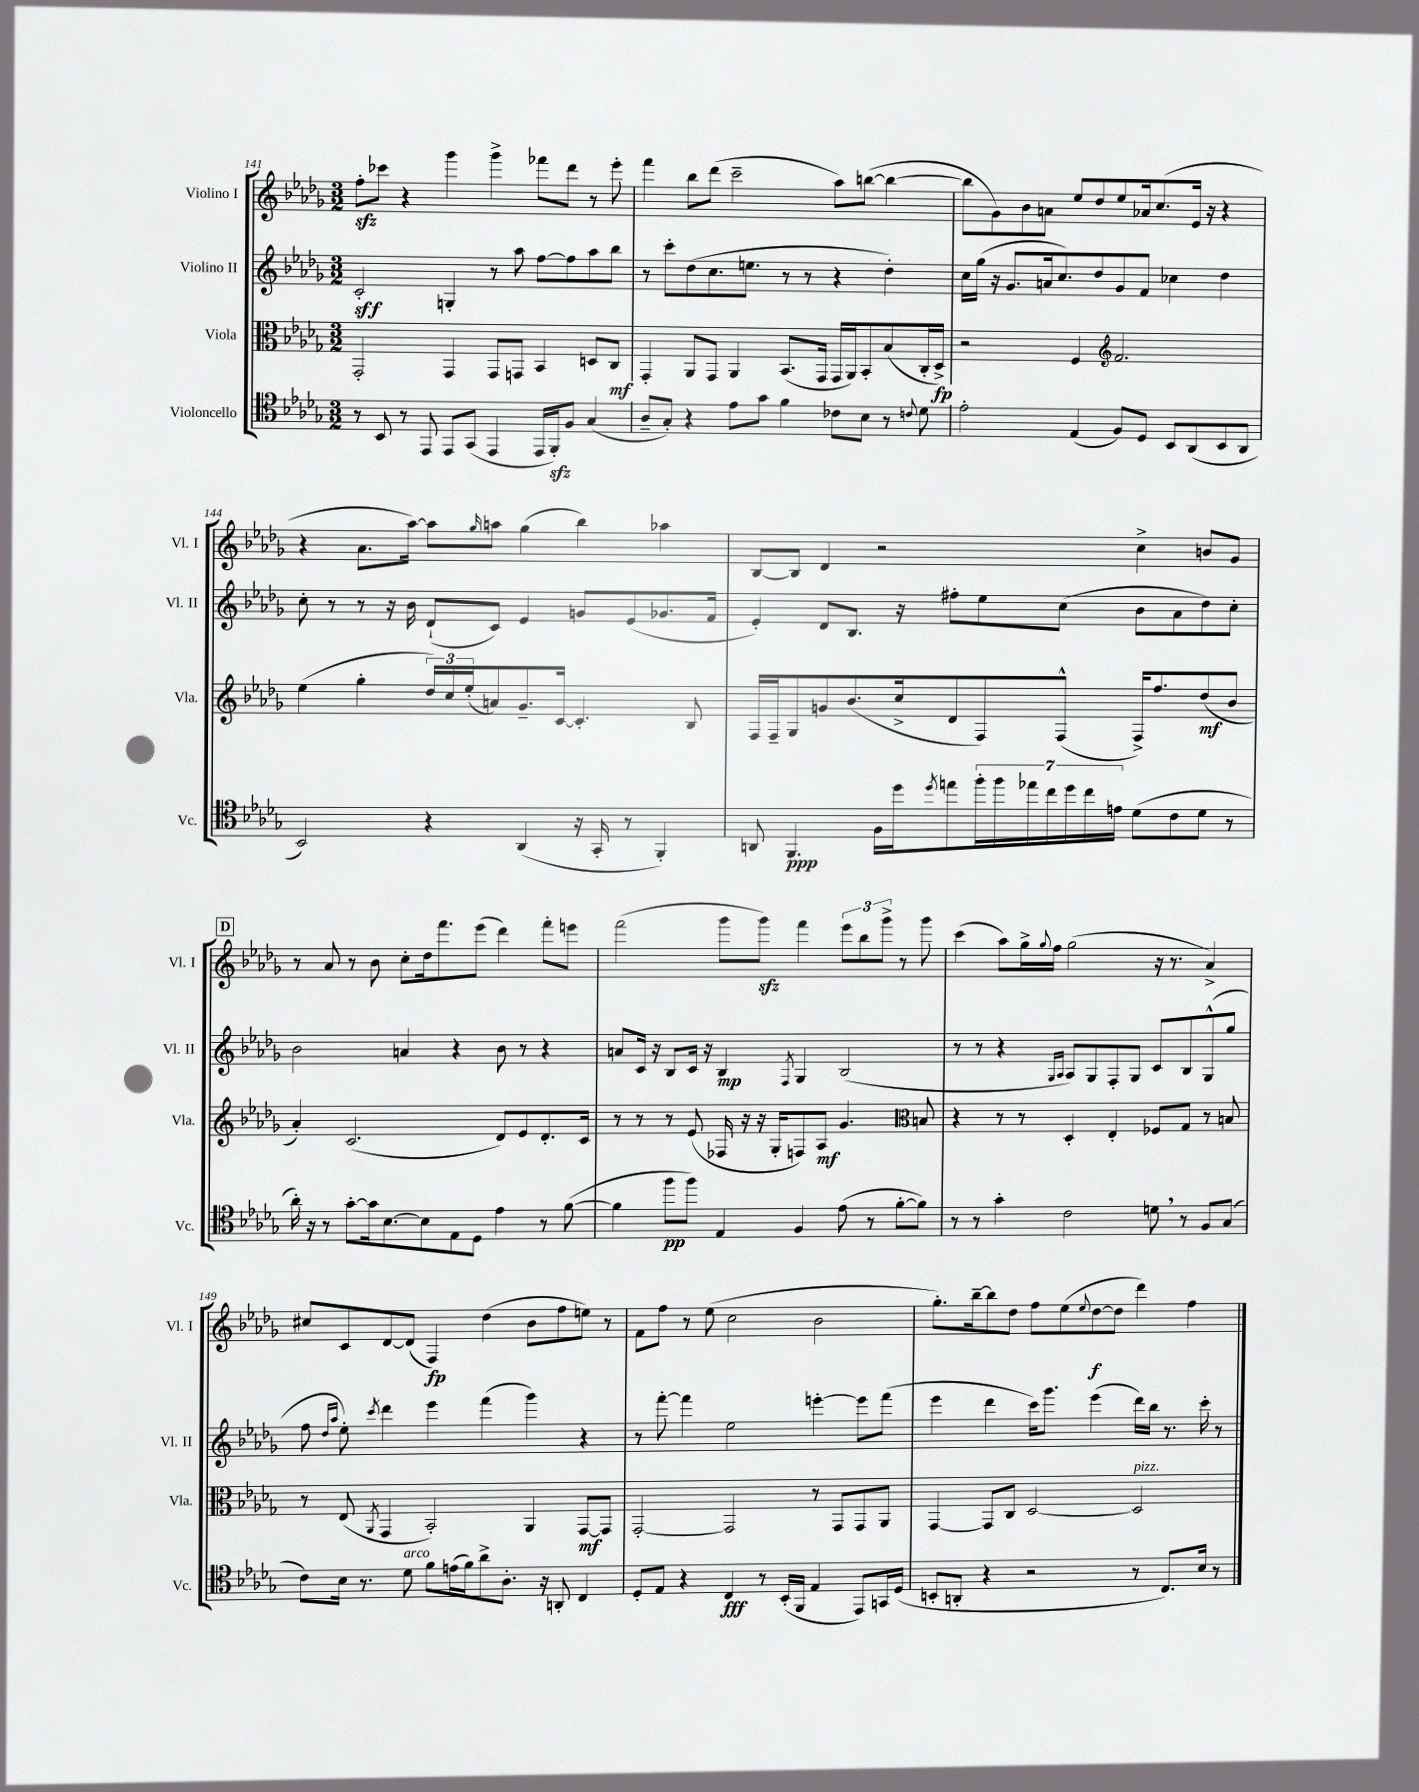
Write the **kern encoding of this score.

**kern	**kern	**kern	**kern
*staff4	*staff3	*staff2	*staff1
*clefC4	*clefC3	*clefG2	*clefG2
*k[b-e-a-d-g-]	*k[b-e-a-d-g-]	*k[b-e-a-d-g-]	*k[b-e-a-d-g-]
*M3/2	*M3/2	*M3/2	*M3/2
8r	2GG-'	2c'	8ff'
8BB-	.	.	8ccc-
8r	.	.	4r
8EE-	.	.	.
8EE-	4GG-	4G'	4ggg-
(8GG-	.	.	.
4EE-	8GG-	8r	4ggg-^
.	8GG	8aa-	.
16EE-	4BB-	[8ff	8fff-
16FF')	.	.	.
8F	.	8ff]	8ddd-
(4G-	8D	8aa-	8r
.	8C	8bb-	8eee-'
=	=	=	=
8A-~	4GG-'	8r	4fff
8G-')	.	8ccc'	.
4r	8AA-	(8dd-	8bb-
.	8GG-	8.cc	(8ddd-
8e-	4AA-	.	2ccc~
.	.	8.ee	.
8g-	.	.	.
4f	(8.BB-	8r	.
.	.	8r	.
.	16GG-	.	.
8c-	16GG-	4r	8aa-)
.	16AA-)	.	.
8B-	8BB-'	.	([8bb
8r	(8B-	4dd-')	4bb_
8qqc	.	.	.
8d-	16C'	.	.
.	16D-^)	.	.
=	=	=	=
2e-'	2r	16cc	8bb]
.	.	(16gg-	.
.	.	16r	8g-)
.	.	8.g-	.
.	.	.	8b-
.	.	16a	8a
.	.	8.cc)	.
(4E-	4F	.	8ee-
.	.	8dd-	8dd-
*	*clefG2	*	*
8F)	2.f	8g-	8ee-
8D-	.	8f	16a-
.	.	.	(8.cc
8BB-	.	4cc-	.
(8AA-	.	.	16e-
.	.	.	16r
8BB-	.	4dd-	4r
8AA-	.	.	.
=	=	=	=
2BB-)	(4ee-	8cc'	4r
.	.	8r	.
.	4gg-'	8r	8.a-
.	.	16r	.
.	.	16b-	[16aa-)
4r	24dd-)	(8d-`	8aa-]
.	24cc	.	.
.	(24ee-'	.	.
.	.	.	16qqgg-
.	8a)	8c)	8aa
(4AA-	8.g-~	4e-	(4gg-
.	[16c	.	.
16r	4.c']	8g	4bb-)
16GG-'	.	.	.
8r	.	(8e-	.
4FF')	.	8.g-	4aa-
.	8B-	.	.
.	.	16f	.
=	=	=	=
8AA	16F	4e-')	[8B-
.	16F~	.	.
4.FF	8G-	.	8B-]
.	8g	8d-	4d-
.	(8.b-	8.B-	.
16F	.	.	2r
16dd-	16cc^	16r	.
8qdd-	.	.	.
8ee	8d-	8ff#'	.
28ff'	8F)	8ee-	.
28ff	.	.	.
28ee-	.	.	.
28cc	.	.	.
.	(8F^^	(8cc	.
28dd-	.	.	.
28cc	.	.	.
28e	.	.	.
(8d-	16F^)	8b-	4cc^
.	8.ff	.	.
8c	.	8a-	.
8d-	(8dd-	8dd-)	8b
8r	8b-	8cc'	8g-
=	=	=	=
16a-')	4a-')	2b-	8r
16r	.	.	.
8r	.	.	8a-
[8g-'	(2.c	.	8r
16g-]	.	.	8b-
[8.B-	.	.	.
.	.	4a	8cc'
8B-]	.	.	16dd-
.	.	.	8.fff
8E-	.	4r	.
8D-	.	.	(8eee-
4e-	8d-)	8b-	4ddd-)
.	8e-	8r	.
8r	8.d-'	4r	8fff'
([8f	.	.	8eee
.	16c	.	.
=	=	=	=
4f]	8r	8a	(2fff
.	8r	16c	.
.	.	16r	.
8ff	8r	8B-	.
8ff)	(8e-	16c	.
.	.	16r	.
4E-	16F-	4B-	8ggg-
.	16r	.	.
.	16r	.	8ggg-)
.	16G-'	.	.
.	.	8qF	.
4F	8F)	4G-	4fff
.	8A-	.	.
(8e-	4.g-	(2B-	12eee-
.	.	.	12bb-
8r	.	.	.
.	.	.	12ggg-^
[8f'	.	.	8r
*	*clefC3	*	*
8f])	8B	.	8ggg-
=	=	=	=
8r	4r	8r	(4ccc
8r	.	8r	.
4g-'	8r	4r	8aa-)
.	8r	.	16gg-^
.	.	.	8qqgg-
.	.	.	16ff
.	.	16qqG-	.
.	.	16qqA-	.
2c	4D-'	8A-)	(2gg-
.	.	8G-	.
.	4E-'	8F'	.
.	.	8G-	.
8d	8F-	8c	16r
.	.	.	8.r
8r	8G-	8B-	.
8F	8r	(8G-^^	4a-^)
(8G-	8B	8gg-	.
=	=	=	=
8c)	8r	8ff	8cc#
.	.	16qqdd-	.
.	.	16qqaa-	.
16B-	(8E-	8ee-')	8c
8.r	.	.	.
.	8qAA-	8qccc	.
.	4GG-	4ddd-	[8d-
8d-	.	.	(8d-]
8f	2BB-')	4eee-	4F)
(16e	.	.	.
16f)	.	.	.
8a-^	.	(4fff	(4dd-
8.A-'	.	.	.
.	4AA-	4ggg-)	8b-
16r	.	.	.
8AA'	.	.	8ff
4C	[8GG-	4r	8ee)
.	8GG-]	.	8r
=	=	=	=
8D-'	[2GG-'	8r	8f
8E-	.	[8fff'	8ff
4r	.	4fff]	8r
.	.	.	(8ee-
4C	2GG-]	2ee-	2cc
8r	.	.	.
(16BB-'	.	.	.
16FF	.	.	.
4E-	8r	[4eee'	2b-
.	8GG-	.	.
8EE-)	8GG-	8eee]	.
16GG	8AA-	(8fff	.
(16D-	.	.	.
=	=	=	=
8BB'	[4GG-	4eee-	8.gg-')
8AA'	.	.	.
.	.	.	[16bb-~
4r	8GG-]	4ddd-	8bb-]
.	8C	.	8dd-
2r	[2D-	16ccc)	8ff
.	.	8.ggg-	.
.	.	.	(8ee-
.	.	.	8qqee-
.	.	(4eee-	[8dd-
.	.	.	8dd-]
8r	2D-]	16ddd-)	4ddd-)
.	.	16bb-	.
8.C)	.	8.r	.
.	.	.	4ff
16B-	.	16ccc'	.
8r	.	8r	.
==	==	==	==
*-	*-	*-	*-
